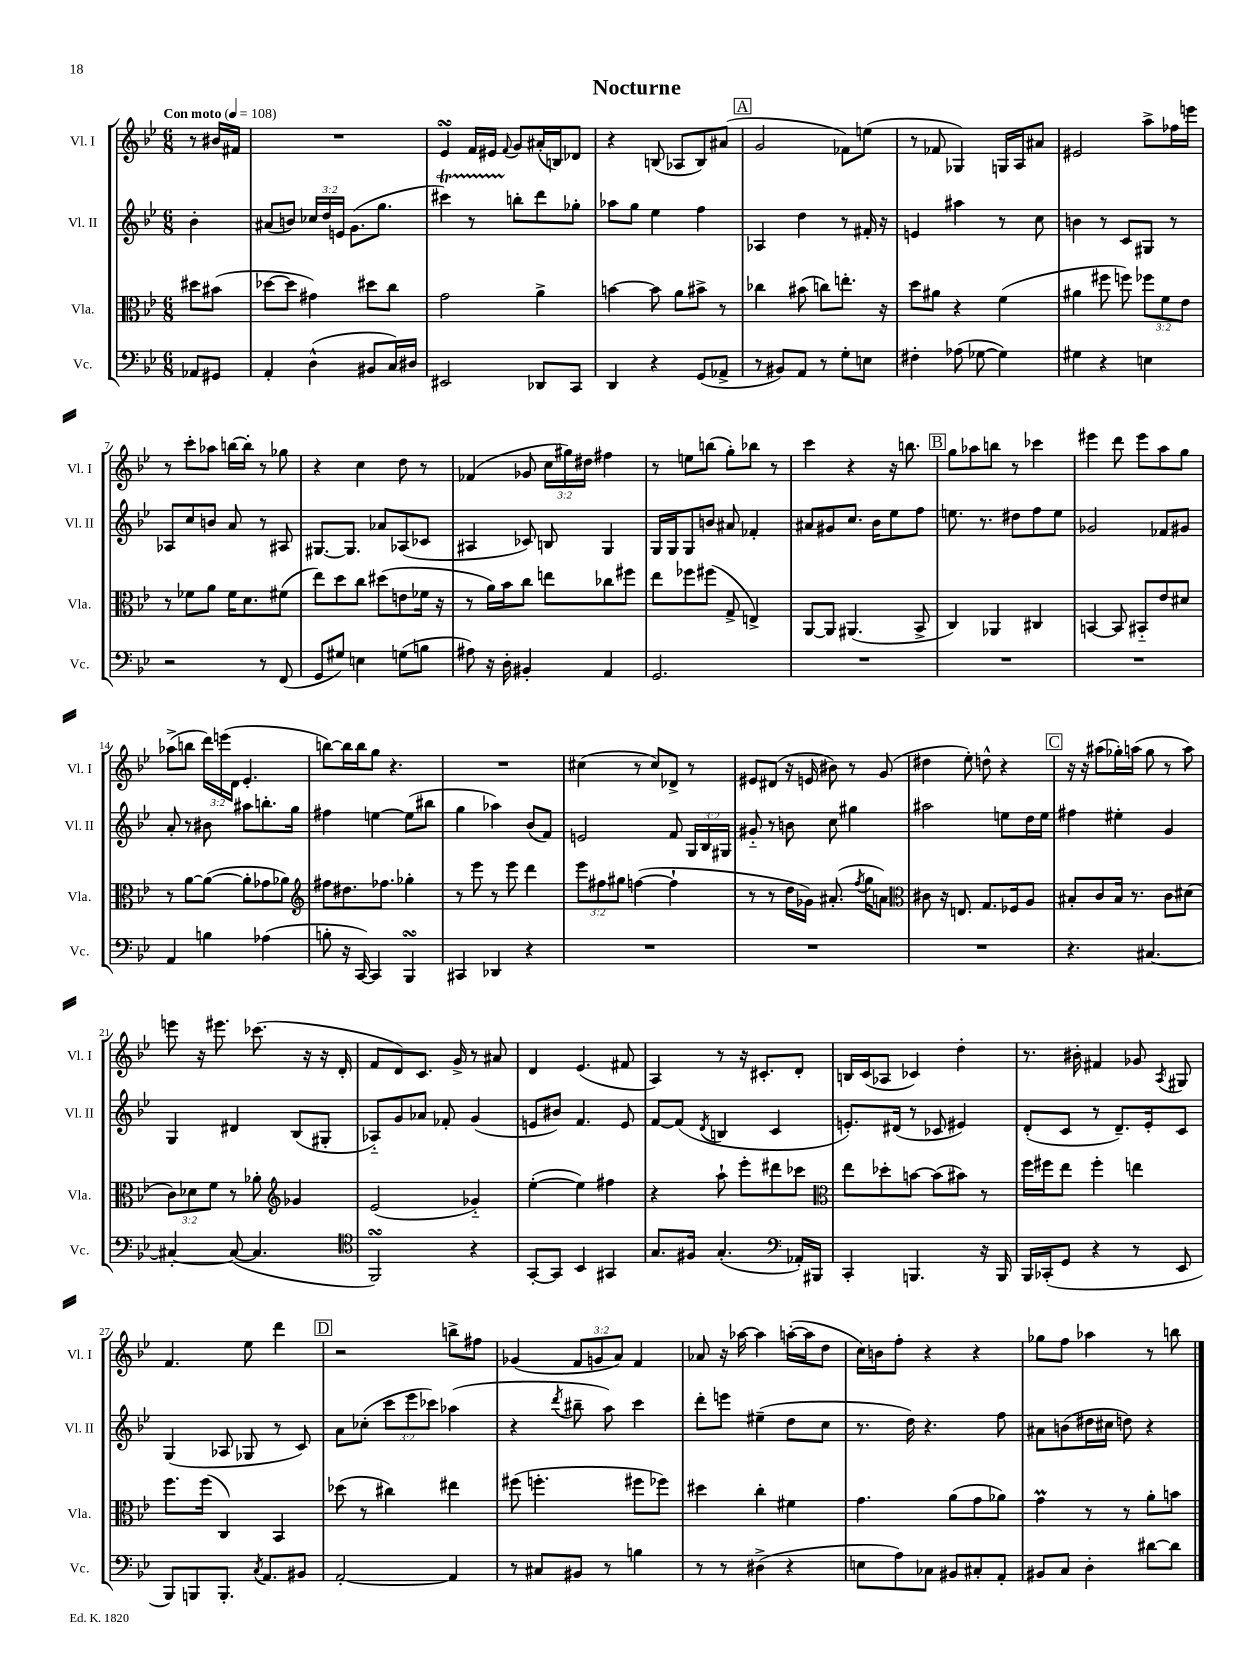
\header { title = "Nocturne" }
<<
\new StaffGroup <<
\new Staff = "s0" \with { instrumentName = "Vl. I" shortInstrumentName = "Vl. I" } {
    \clef treble \key bes \major \numericTimeSignature \time 6/8 \override Staff.TupletNumber.text = #tuplet-number::calc-fraction-text \partial 4 \tempo "Con moto" 4 = 108
    \autoBeamOff r8 bis'16[ fis'16] |
    R2. |
    ees'4\turn f'16[ eis'16] \appoggiatura { f'8 } g'8[ ais'16-.( b16) des'8] |
    r4 b8( aes8[ b8) ais'8]( |
    \mark \markup { \box "A" } g'2 fes'8[) e''8]( |
    r8 fes'8 ges4) g16[ a16 ais'8] |
    eis'2 a''8[-> fes''16 e'''16] |
    r8 c'''8[-. aes''8] b''16[~ b''16]-. r8 ges''8 |
    r4 c''4 d''8 r8 |
    fes'4( ges'8 \tuplet 3/2 { c''16[ gis''16) dis''16] } fis''4 |
    r8 e''8[ b''8]( g''8[-.) bes''8] r8 |
    c'''4 r4 r16 b''8. |
    \mark \markup { \box "B" } g''8[ aes''8 b''8] r8 ces'''4 |
    eis'''4 d'''8 eis'''8[ a''8 g''8] |
    aes''8[->( b''8] \tuplet 3/2 { d'''16[) e'''16( d'16] } ees'4.-. |
    b''8[~) b''16 b''16 g''8] r4. |
    R2. |
    cis''4( r8 cis''8[) des'8]-> r8 |
    eis'8[ dis'8]( r16 e'16 bis'8) r8 g'8( |
    dis''4 ees''8-.) d''8-^ r4 |
    \mark \markup { \box "C" } r16 r16 ais''8[( ges''16-.) a''16]( ges''8 r8 a''8) |
    e'''8 r16 eis'''8. ces'''8.( r16 r16 d'16-. |
    f'8[ d'8) c'8.] g'16-> r8 ais'8 |
    d'4 ees'4.( fis'8 |
    a4) r8 r16 cis'8.[-. d'8]-. |
    b16[ c'16( aes8] ces'4) d''4-. |
    r8. bis'16-. fis'4 ges'8 \acciaccatura { a8 } gis8 |
    f'4. ees''8 d'''4 |
    \mark \markup { \box "D" } r2 b''8[-> fis''8] |
    ges'4( \tuplet 3/2 { f'8[ g'8 a'8]) } f'4 |
    aes'8 r16 aes''16~ aes''4 a''16[~-.( a''16 d''8] |
    c''16[) b'16 f''8]-. r4 r4 |
    ges''8[ f''8] aes''4 r8 b''8 \bar "|." |
}
\new Staff = "s1" \with { instrumentName = "Vl. II" shortInstrumentName = "Vl. II" } {
    \clef treble \key bes \major \numericTimeSignature \time 6/8 \override Staff.TupletNumber.text = #tuplet-number::calc-fraction-text \partial 4
    \autoBeamOff bes'4-. |
    ais'8[( b'8]) \tuplet 3/2 { ces''16[ d''16 e'16] } g'8.[( g''8.] |
    cis'''4\startTrillSpan) r8 b''8[-.\stopTrillSpan d'''8 ges''8]-. |
    aes''8[ g''8] ees''4 f''4 |
    \mark \markup { \box "A" } aes4 d''4 r8 fis'16-. r16 |
    e'4 ais''4 r8 c''8 |
    b'4 r8 c'8[ gis8] r8 |
    aes8[ c''8 b'8] a'8 r8 ais8 |
    gis8.[~ gis8.] aes'8[ aes8( ces'8] |
    ais4 ces'8) b8 g4 |
    g16[ g16 g8 b'8] ais'8 fes'4-. |
    ais'8[ gis'8 c''8.] bes'16[ ees''8 f''8] |
    \mark \markup { \box "B" } e''8. r8. dis''8[ f''8 e''8] |
    ges'2 fes'8[ gis'8] |
    a'8-. r8 bis'8 ais''8[ b''8.-. g''16] |
    fis''4 e''4~ e''8[( bis''8] |
    g''4 aes''4) bes'8[( f'8]) |
    e'2 f'8 \tuplet 3/2 { g16[ bes16 gis16] } |
    gis'8-_ r8 b'8 c''8 gis''4 |
    ais''2 e''8[ d''16 e''16] |
    \mark \markup { \box "C" } fis''4 eis''4-. g'4 |
    g4 dis'4 bes8[( gis8]-. |
    aes8[-_) g'8 aes'8] fes'8-. g'4( |
    e'8[ bis'8]) f'4. e'8 |
    f'8[~ f'8]( \acciaccatura { d'8 } b4 c'4 |
    e'8.[-.) dis'16]( r8 ces'8 eis'4) |
    d'8[-.( c'8] r8 d'8.[--) ees'16-. c'8] |
    g4( aes8 ges8 r8 c'8) |
    \mark \markup { \box "D" } a'8[ ces''8]-.( \tuplet 3/2 { c'''8[ ees'''8 ces'''8]) } aes''4( |
    r4 \acciaccatura { d'''8 } bis''8-- a''8) c'''4 |
    d'''8[-. e'''8] eis''4--( d''8[ c''8] |
    r8. d''16) r4. f''8 |
    ais'8[ b'8( dis''16 cis''16] d''8) r4 \bar "|." |
}
\new Staff = "s2" \with { instrumentName = "Vla." shortInstrumentName = "Vla." } {
    \clef alto \key bes \major \numericTimeSignature \time 6/8 \override Staff.TupletNumber.text = #tuplet-number::calc-fraction-text \partial 4
    \autoBeamOff dis''8[ bis'8]( |
    des''8[~ des''8] gis'4) dis''8[ c''8] |
    g'2 a'4-> |
    b'4~ b'8 a'8[ bis'8]-> r8 |
    \mark \markup { \box "A" } ces''4 bis'8( c''8[) e''8.]-. r16 |
    d''8[ ais'8] r4 f'4( |
    ais'4 fis''8 f''8) \tuplet 3/2 { fes''8[ f'8 ees'8] } |
    r8 fes'8[ a'8] fes'16[ d'8. fis'8]( |
    ees''8[) d''8 c''8] dis''8[( e'8 fes'16] r16 |
    r8 a'16[) bes'16 c''8] e''8[ ces''8 fis''8] |
    ees''8[ fes''8 fis''8]( g8-> e4->) |
    a,8[~ a,8] ais,4.( bes,8-> |
    \mark \markup { \box "B" } c4) aes,4 cis4 |
    b,4~ b,8 bis,8[-_ ees'8 dis'8] |
    r8 a'8[~ a'8]~( a'8[-. ges'8 aes'8]) |
    \clef treble fis''8[ dis''8. fes''8.] ges''4-. |
    r8 ees'''8 r8 ees'''8 d'''4 |
    \tuplet 3/2 { ees'''8[ fis''8 gis''8] } f''4~( f''4-! |
    r8 r8 d''16[ ges'16]) ais'8.-.( \acciaccatura { f''8 } g''16[ a'8]) |
    \clef alto cis'8 r16 e8. g8.[ fes16 a8] |
    \mark \markup { \box "C" } bis8[-. c'8 bis16] r8. c'8[ dis'8]( |
    \tuplet 3/2 { c'8[) des'8 f'8] } r8 aes'8-. \clef treble ges'4 |
    ees'2( ges'4-_) |
    ees''4~-.( ees''4) fis''4 |
    r4 a''8-! ees'''8[-. dis'''8 ces'''8] |
    \clef alto ees''8[ des''8-. b'8]~ b'8[( bis'8]) r8 |
    f''16[ fis''16 ees''8] fis''4-. e''4 |
    f''8.[ f''16]( c4) bes,4 |
    \mark \markup { \box "D" } des''8( r8 cis''4) eis''4 |
    fis''8( f''4.-. fis''8[ fes''8]) |
    dis''4 c''4-. fis'4 |
    g'4. a'8[( g'8 aes'8]) |
    g'4\prall r8 r8 a'8[-. b'8] \bar "|." |
}
\new Staff = "s3" \with { instrumentName = "Vc." shortInstrumentName = "Vc." } {
    \clef bass \key bes \major \numericTimeSignature \time 6/8 \partial 4
    \autoBeamOff aes,8[ gis,8] |
    a,4-. d4-^( bis,8[ c16) dis16] |
    eis,2 des,8[ c,8] |
    d,4 r4 g,8[( aes,8]-> |
    \mark \markup { \box "A" } r8 bis,8[) a,8] r8 g8[-. e8] |
    fis4-. aes8( ges8~ ges4) |
    gis4 r4 e4 |
    r2 r8 f,8( |
    g,8[ gis8]) e4 g8[( b8] |
    ais8) r16 d16-. bis,4-. a,4 |
    g,2. |
    R2. |
    \mark \markup { \box "B" } R2. |
    R2. |
    a,4 b4 aes4( |
    b8-. r16 c,16~) c,4 bes,,4\turn |
    cis,4 des,4 r4 |
    R2. |
    R2. |
    R2. |
    \mark \markup { \box "C" } r4. cis4.~ |
    cis4~-. cis8~( cis4. |
    \clef tenor f,2\turn) r4 |
    g,8[~-. g,8] bes,4 gis,4 |
    g8.[ fis16] g4.-.( \clef bass aes,16[-.) bis,,16] |
    c,4-. b,,4. r16 b,,16 |
    bes,,16[ ces,16-.( g,8] r4 r8 ees,8 |
    bes,,8[) b,,8 b,,8.]-. \acciaccatura { c8 } a,8.[ bis,8] |
    \mark \markup { \box "D" } a,2~-. a,4 |
    r8 cis8[ bis,8] r8 b4 |
    r8 r8 dis4->( r4 |
    e8[ a8) ces8] bis,8[ cis8-. a,8]-. |
    bis,8[ c8] d4-. dis'8[~ dis'8] \bar "|." |
}
>>
>>
